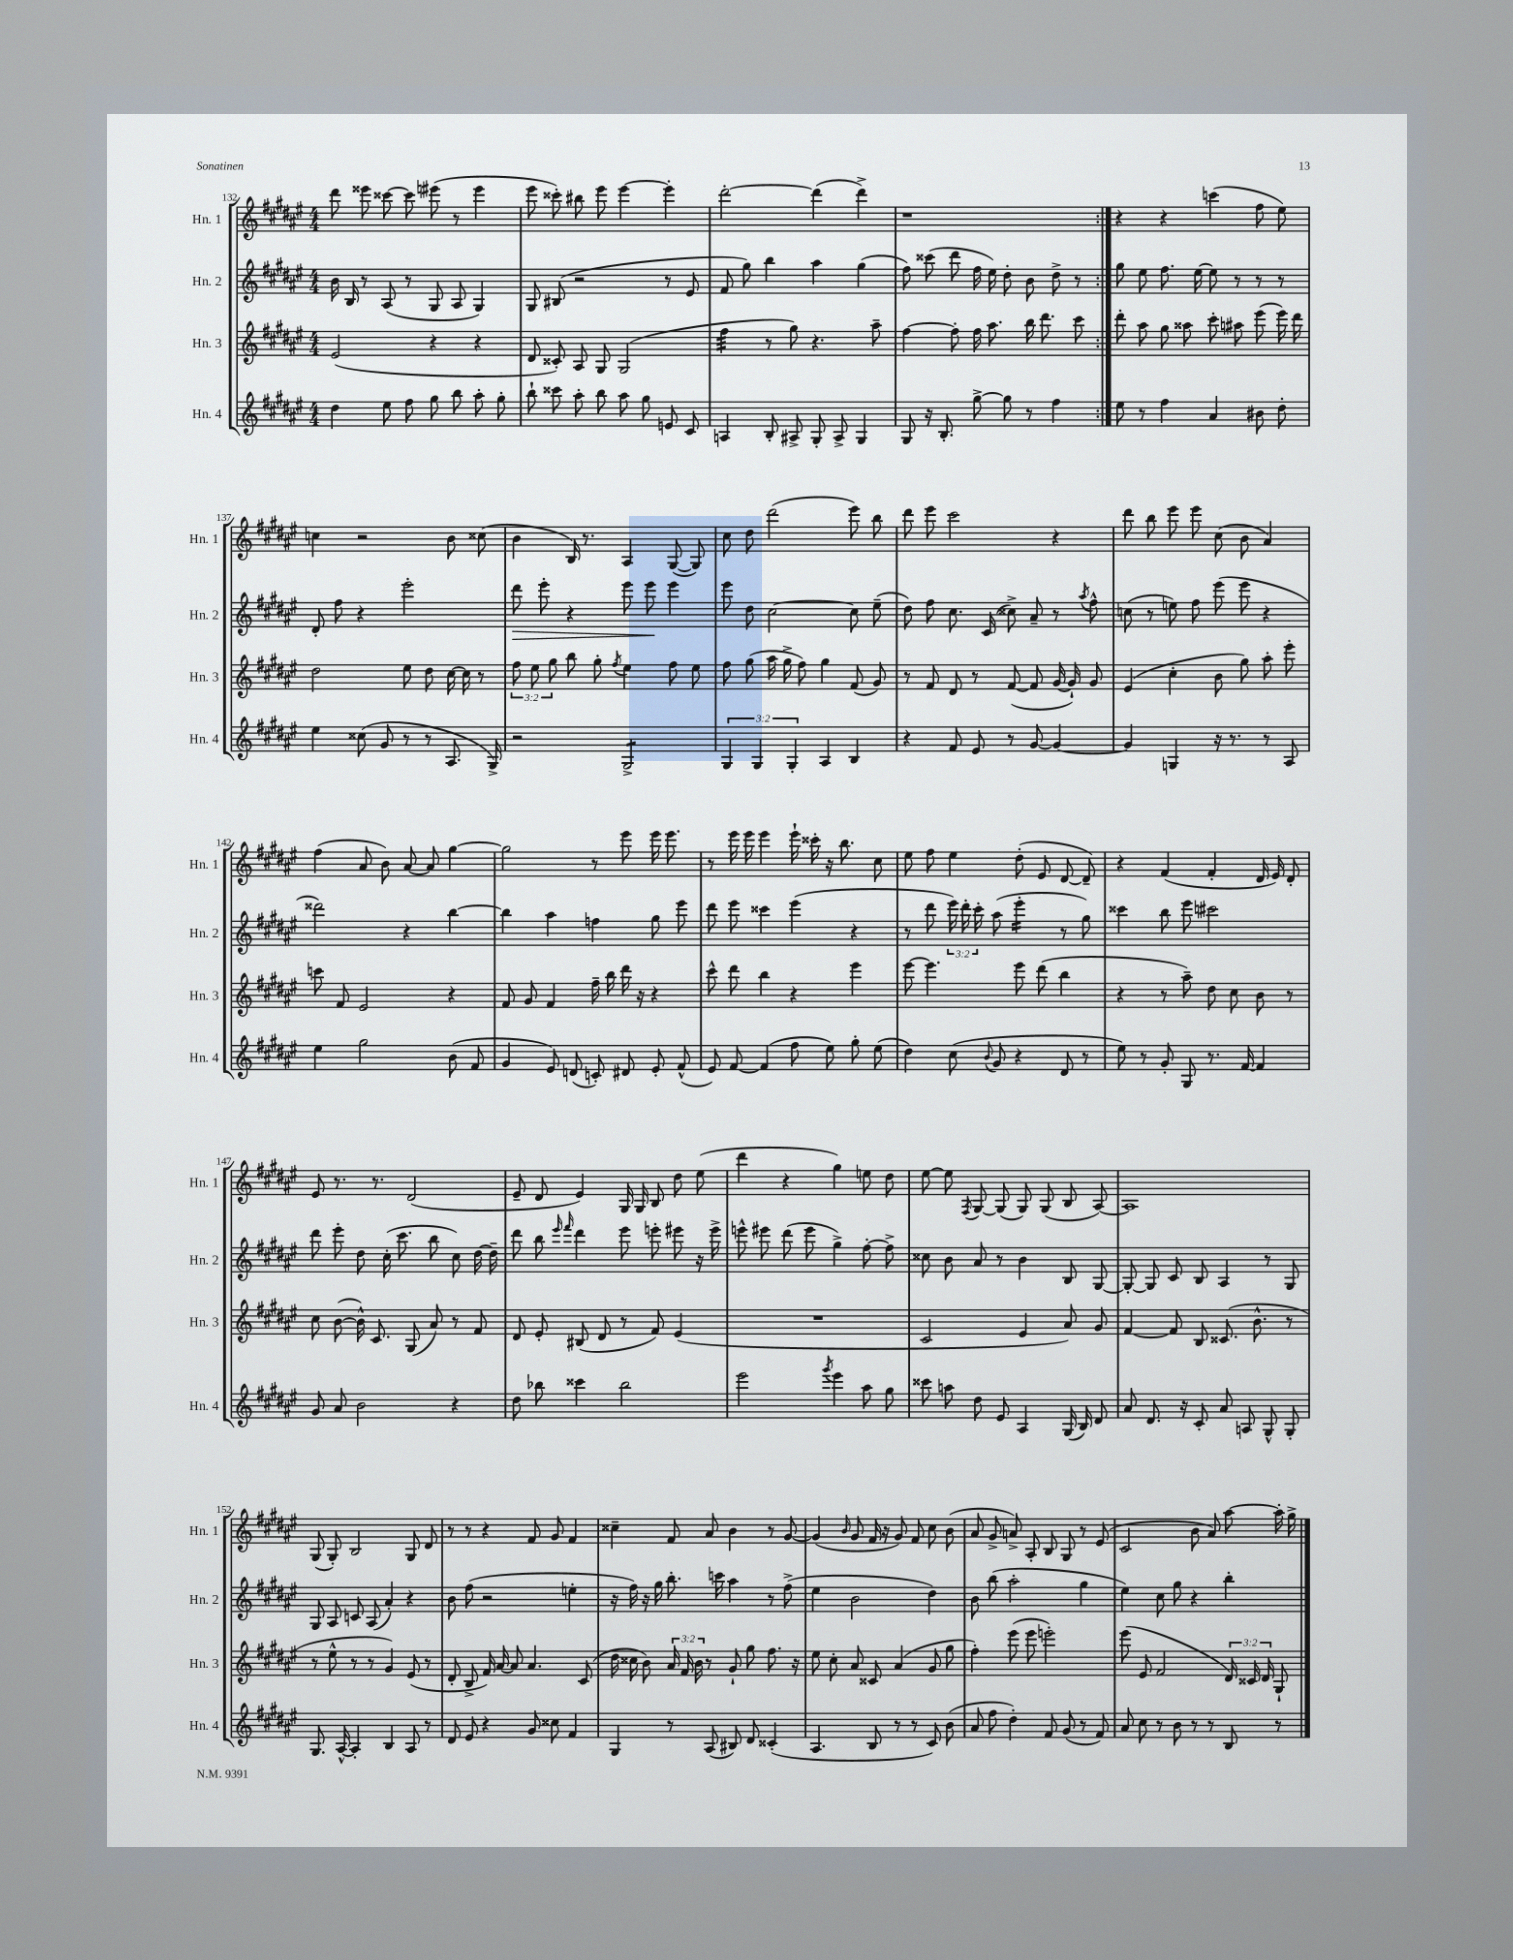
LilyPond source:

<<
\new StaffGroup <<
\new Staff = "s0" \with { instrumentName = "Hn. 1" shortInstrumentName = "Hn. 1" } {
    \clef treble \key fis \major \numericTimeSignature \time 4/4
    \autoBeamOff \repeat volta 2 { dis'''8 eisis'''8 cisis'''8~ cisis'''8 eis'''8( r8 eis'''4 |
    eis'''8 cisis'''8-.) bis''8 eis'''8 eis'''4~ eis'''4-. |
    dis'''2~-. dis'''4( dis'''4->) |
    r1 | }
    r4 r4 c'''4( fis''8 eis''8) |
    c''4 r2 b'8 cisis''8( |
    b'4 b16) r8. ais4 gis8~( gis8) |
    cis''8 dis''8 dis'''2( eis'''8) b''8 |
    dis'''8 eis'''8 cis'''2 r4 |
    dis'''8 b''8 eis'''8 eis'''8 cis''8( b'8 ais'4) |
    fis''4( ais'8 b'8) ais'8~ ais'8 gis''4~ |
    gis''2 r8 eis'''8 eis'''16 eis'''8. |
    r8 eis'''16 eis'''16 eis'''4 eis'''16-! cisis'''16-. r16 b''8. cis''8 |
    eis''8 fis''8 eis''4 dis''8-.( eis'8 dis'8~ dis'8--) |
    r4 fis'4( fis'4-. dis'16 eis'16) dis'8-. |
    eis'8 r8. r8. dis'2( |
    eis'8-- dis'8 eis'4) gis16 gis16 b8 dis''8 eis''8( |
    dis'''4 r4 gis''4) e''8 dis''8 |
    eis''8~ eis''8 \acciaccatura { fis8 } gis8~ gis8( gis8) gis8( b8 ais8~) |
    ais1 |
    gis8( gis8-.) b2 gis8 dis'8 |
    r8 r8 r4 fis'8 gis'8 fis'4 |
    cisis''4-- fis'8 ais'8 b'4 r8 gis'8~ |
    gis'4( \grace { b'16 } gis'8 fis'16 r16 gis'8) fis'8 cis''8 b'8( |
    ais'8 gis'8-> a'8->) ais8-. b8 gis8 r8 eis'8( |
    cis'2 b'8 ais'8) ais''8~ ais''16-. gis''16-> \bar "|." |
}
\new Staff = "s1" \with { instrumentName = "Hn. 2" shortInstrumentName = "Hn. 2" } {
    \clef treble \key fis \major \numericTimeSignature \time 4/4 \override Staff.TupletNumber.text = #tuplet-number::calc-fraction-text
    \autoBeamOff \repeat volta 2 { b'16 b16 r8 ais8( r8 gis8 ais8 gis4) |
    gis8 bis8( r2 r8 eis'8 |
    fis'8 gis''8) b''4 ais''4 gis''4( |
    fis''8) cisis'''8( dis'''8 fis''16 eis''16) dis''8-. b'8 dis''8-> r8 | }
    gis''8 eis''8 fis''8. eis''16~ eis''8 r8 r8 r8 |
    dis'8-. fis''8 r4 eis'''2-. |
    dis'''8\> eis'''8-. r4 eis'''8 eis'''8\! eis'''4 |
    eis'''8 dis''8 cis''2~ cis''8 eis''8--( |
    dis''8) fis''8 cis''8. cis'16( cisis''8->) ais'8-- r8 \acciaccatura { ais''8 } fis''8-^ |
    c''8( r8 e''8) fis''8 eis'''8( eis'''8 r4 |
    disis'''2) r4 b''4~ |
    b''4 ais''4 f''4 gis''8 eis'''8 |
    dis'''8 eis'''8 cisis'''4 eis'''4( r4 |
    r8 dis'''8 \tuplet 3/2 { eis'''16) dis'''16-. cis'''16-. } ais''8( eis'''4:16-. r8 gis''8) |
    cisis'''4 b''8 eis'''8 cis'''2 |
    dis'''8 eis'''8-. dis''8 cis''16-.( cis'''8. b''8 cis''8) dis''16~ dis''16-- |
    dis'''8 b''8 \grace { eis'''16 fis'''16 } dis'''4 eis'''8 e'''8-. eis'''8 r16 eis'''16-> |
    e'''8-^ eis'''8 dis'''8( eis'''8 gis''4->) fis''8~-. fis''8-> |
    cisis''8 b'8 ais'8 r8 b'4 b8 gis8~ |
    gis8~-. gis8 cis'8 b8 ais4 r8 gis8 |
    gis8 ais8 c'8 ais8( ais'4-.) r4 |
    b'8 fis''8( r2 e''4-. |
    r16 fis''16) r16 gis''16 b''8.-. c'''16 ais''4 r8 fis''8->( |
    eis''4 b'2 dis''4) |
    b'8 b''8( ais''2-. gis''4 |
    eis''4) cis''8 gis''8 r4 b''4-. \bar "|." |
}
\new Staff = "s2" \with { instrumentName = "Hn. 3" shortInstrumentName = "Hn. 3" } {
    \clef treble \key fis \major \numericTimeSignature \time 4/4 \override Staff.TupletNumber.text = #tuplet-number::calc-fraction-text
    \autoBeamOff \repeat volta 2 { eis'2( r4 r4 |
    dis'8 cisis'8-.) ais8 gis8 gis2( |
    fis''4:32 r8 gis''8) r4. ais''8-- |
    fis''4~ fis''8-. fis''16 ais''8. b''16 dis'''8. cis'''8 | }
    dis'''8-. ais''8 gis''8 aisis''8 cis'''8-. ais''8 eis'''8( eis'''16) dis'''16 |
    dis''2 eis''8 dis''8 cis''16~ cis''16 r8 |
    \tuplet 3/2 { fis''8 eis''8 gis''8 } b''8 gis''8-. \acciaccatura { fis''8 } eis''4 fis''8 eis''8 |
    fis''8 gis''8( ais''16 gis''16-> fis''8) gis''4 fis'8( gis'8) |
    r8 fis'8 dis'8 r8 fis'8~( fis'8 gis'16~ gis'16-!) gis'8 |
    eis'4( cis''4-. b'8 gis''8) ais''8-. eis'''8-. |
    c'''8 fis'8 eis'2 r4 |
    fis'8 gis'8 fis'4 fis''16-- b''16 dis'''16 r16 r4 |
    cis'''8-^ dis'''8 b''4 r4 eis'''4 |
    eis'''8~ eis'''4. eis'''8 dis'''8( b''4 |
    r4 r8 ais''8--) dis''8 cis''8 b'8 r8 |
    cis''8 b'8~( b'16-^) cis'8. gis8( ais'8) r8 fis'8 |
    dis'8 eis'8-. bis8( dis'8 r8 fis'8) eis'4( |
    R1 |
    cis'2 eis'4 ais'8) gis'8 |
    fis'4~ fis'8 b8 cisis'8.( b'8.-^ r8 |
    r8 eis''8-^ r8 r8 gis'4) eis'8( r8 |
    dis'8-. b8-> fis'16) ais'16~ ais'8 ais'4. cis'8( |
    dis''16 cisis''16 b'8) \tuplet 3/2 { ais'16 fis'16 b'16 } r8 gis'8-! gis''8 fis''8. r16 |
    eis''8 cis''8-. ais'8 cisis'8 ais'4( gis'8 gis''8 |
    fis''4-.) eis'''8( eis'''8 e'''2-.) |
    eis'''8( eis'8 fis'2 \tuplet 3/2 { dis'16) cisis'16 dis'16 } gis8-! \bar "|." |
}
\new Staff = "s3" \with { instrumentName = "Hn. 4" shortInstrumentName = "Hn. 4" } {
    \clef treble \key fis \major \numericTimeSignature \time 4/4 \override Staff.TupletNumber.text = #tuplet-number::calc-fraction-text
    \autoBeamOff \repeat volta 2 { dis''4 eis''8 fis''8 gis''8 b''8 ais''8-. gis''8-. |
    b''8-! cisis'''8 ais''8-. b''8 ais''8 gis''8 e'8 cis'8 |
    a4 b8-. ais8-> gis8-. ais8-> gis4 |
    gis8 r16 b8.-. gis''8~-> gis''8 r8 fis''4 | }
    eis''8 r8 fis''4 ais'4 bis'8 dis''8-. |
    eis''4 cisis''8( gis'8 r8 r8 ais8. gis16->) |
    r2 gis2:8-> |
    \tuplet 3/2 { gis4 gis4 gis4-. } ais4 b4 |
    r4 fis'8 eis'8 r8 gis'8~ gis'4~ |
    gis'4 g4 r16 r8. r8 ais8 |
    eis''4 gis''2 b'8( fis'8 |
    gis'4 eis'8) d'8( c'8-.) dis'8 eis'8-. fis'8-^( |
    eis'8) fis'8~ fis'4( fis''8 eis''8) gis''8-. eis''8( |
    dis''4) cis''8( \appoggiatura { b'8 } gis'8 r4 dis'8 r8 |
    eis''8) r8 gis'8-. gis8 r8. fis'16~ fis'4 |
    gis'8 ais'8 b'2 r4 |
    dis''8 bes''8 cisis'''4 bes''2 |
    eis'''2 \acciaccatura { gis'''8 } eis'''4 ais''8 gis''8 |
    cisis'''8 a''8 dis''8 eis'8 ais4 gis16( b16) dis'8 |
    ais'8 dis'8. r16 cis'8-. ais'8 a8 gis8-^ gis8-. |
    gis8. ais16~-^ ais4-. b4 ais8 r8 |
    dis'8 eis'8 r4 gis'8 cisis''8 fis'4 |
    gis4 r8 ais8( bis8) dis'8 cisis'4-.( |
    ais4. b8 r8 r8 cis'8) b'8( |
    ais'8 fis''8 dis''4-.) fis'8 gis'8( r8 fis'8) |
    ais'8 cis''8 r8 b'8 r8 r8 b8 r8 \bar "|." |
}
>>
>>
\layout { \context { \Score currentBarNumber = #132 } }
